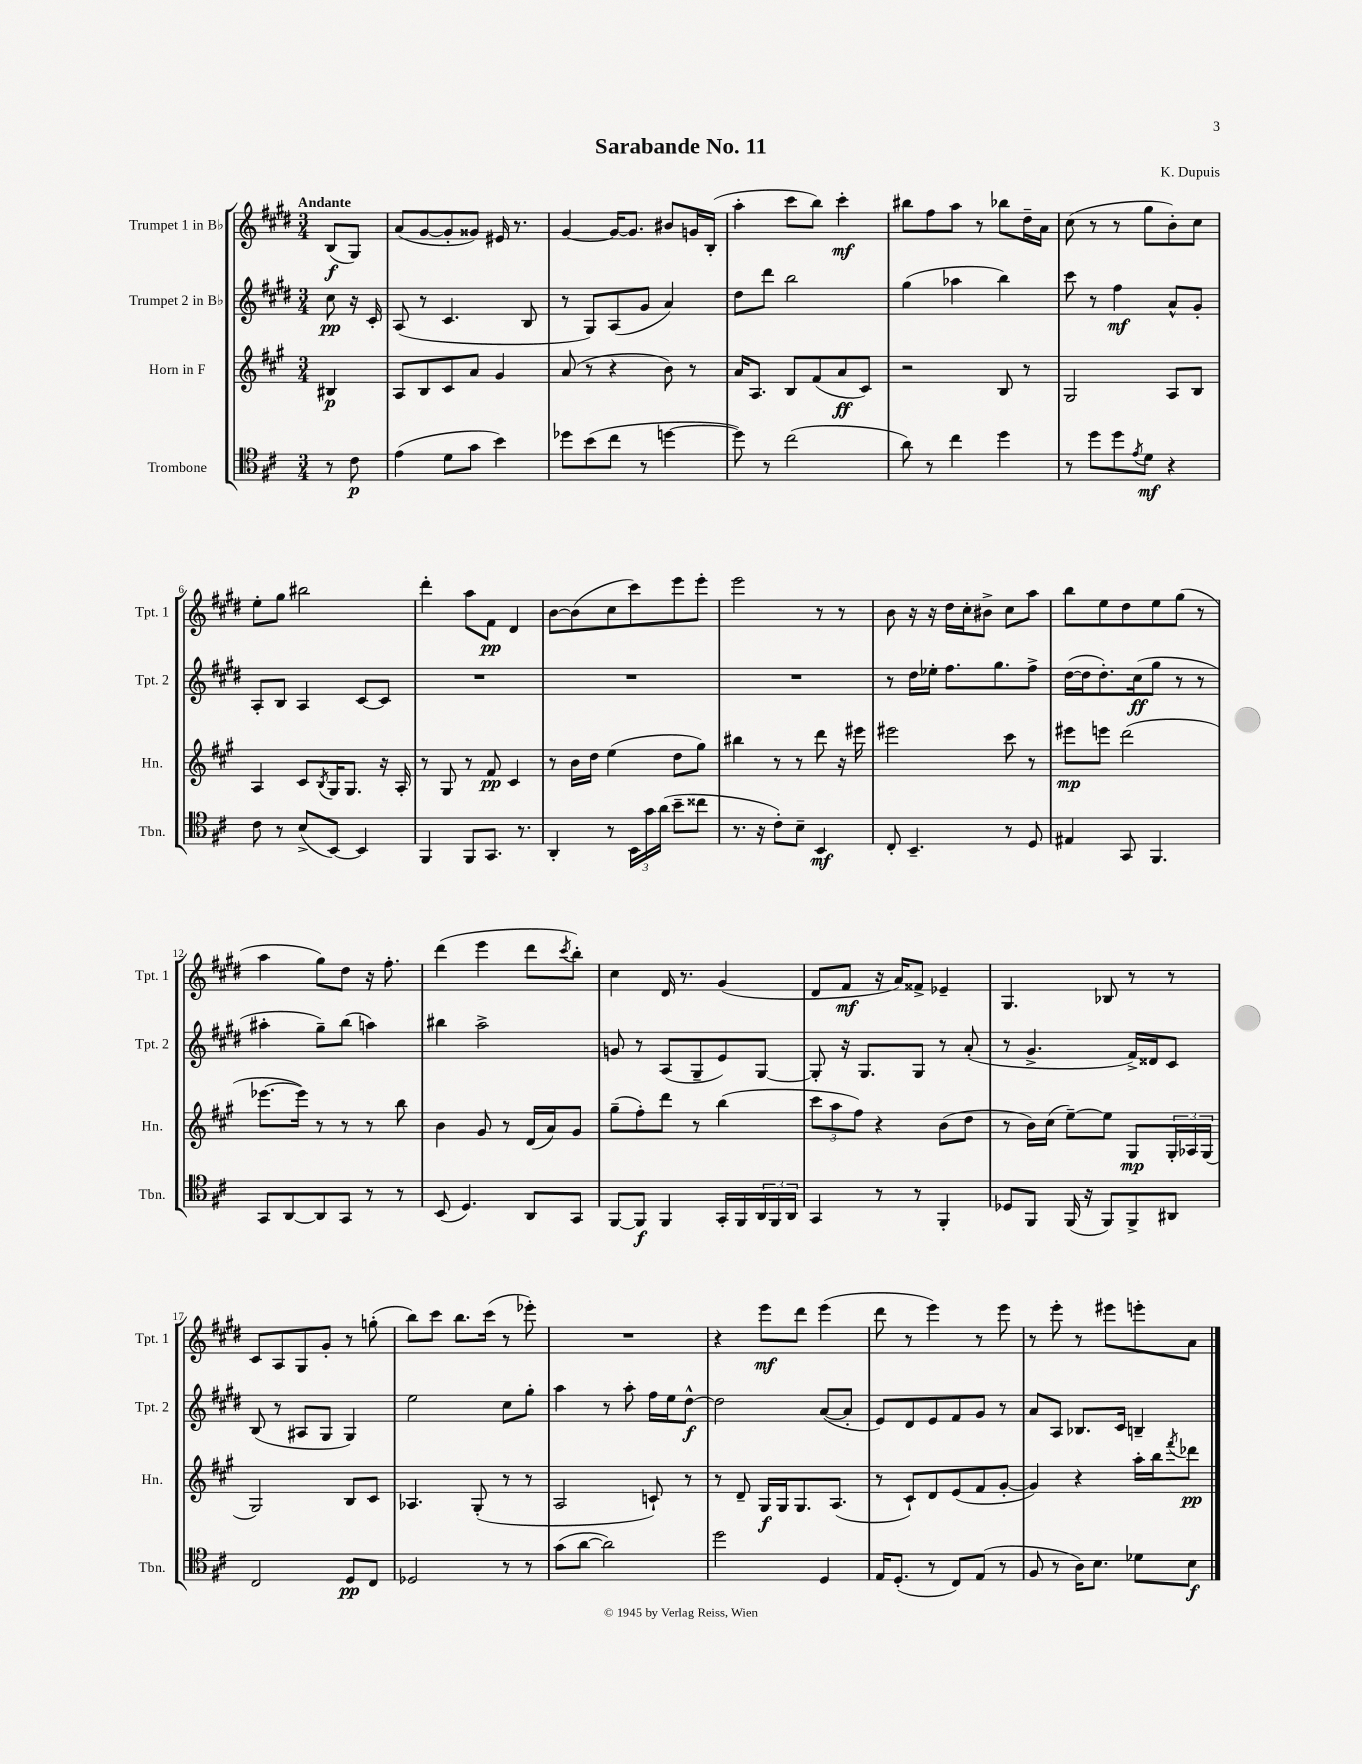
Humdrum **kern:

**kern	**kern	**kern	**kern
*staff4	*staff3	*staff2	*staff1
*clefC4	*clefG2	*clefG2	*clefG2
*k[f#c#]	*k[f#c#g#]	*k[f#c#g#d#]	*k[f#c#g#d#]
*M3/4	*M3/4	*M3/4	*M3/4
8r	4B#	8cc#	(8B
8c#	.	16r	8G#)
.	.	16c#'	.
=	=	=	=
(4e	8A	(8A	(8a
.	8B	8r	[8g#
8d	8c#	4.c#	8g#']
8g	8a	.	8g##)
4b)	4g#	.	16e#
.	.	.	8.r
.	.	8B	.
=	=	=	=
8dd-	(8a	8r	[4g#
(8b	8r	8G#)	.
8cc#	4r	(8A	16g#_
.	.	.	8.g#]
8r	.	8g#	.
[4dd	8b)	4a)	8b#
.	8r	.	16g
.	.	.	(16B'
=	=	=	=
8dd])	16a	8dd#	4aa'
.	8.A	.	.
8r	.	8ddd#	.
(2cc#	8B	2bb	8ccc#
.	(8f#	.	8bb)
.	8a	.	4ccc#'
.	8c#)	.	.
=	=	=	=
8a)	2r	(4gg#	8bb#
8r	.	.	8ff#
4cc#	.	4aa-	8aa
.	.	.	8r
4dd	8B	4bb)	8bb-
.	8r	.	16dd#~
.	.	.	16a
=	=	=	=
8r	2G#	8ccc#	(8cc#
8dd	.	8r	8r
8dd	.	4ff#	8r
8qe	.	.	.
8d	.	.	8gg#
4r	8A	8a^^	8b')
.	8B	8g#'	8cc#
=	=	=	=
8c#	4A	8A'	8ee'
8r	.	8B	8gg#
(8B^	8c#	4A	2bb#
.	8qB	.	.
[8BB)	16G#	.	.
.	8.G#	.	.
4BB]	.	[8c#	.
.	16r	8c#]	.
.	16A'	.	.
=	=	=	=
4FF#	8r	2.r	4ddd#'
.	8G#	.	.
8FF#	8r	.	8aa
8.GG	8f#	.	8f#
.	4c#	.	4d#
8.r	.	.	.
=	=	=	=
4AA'	8r	2.r	[8b
.	16b	.	(8b]
.	16dd	.	.
8r	(4ee	.	8cc#
24BB	.	.	8ccc#)
24g	.	.	.
(24a	.	.	.
8b~	8dd	.	8eee
8cc##	8gg#)	.	8eee'
=	=	=	=
8.r	4bb#	2.r	2eee
16r	.	.	.
8c#')	8r	.	.
8B~	8r	.	.
4BB	8ddd	.	8r
.	16r	.	8r
.	16eee#	.	.
=	=	=	=
8C#'	2eee#	8r	8b
4.BB~	.	16dd#	16r
.	.	16ee-'	16r
.	.	8.ff#	16dd#
.	.	.	16cc#'
.	.	.	8b#^
.	.	8.gg#	.
8r	8ccc#	.	8cc#
8D	8r	8ff#^	8aa
=	=	=	=
4E#	8eee#	([16dd#	8bb
.	.	16dd#]	.
.	8eee	8.dd#')	8ee
8GG	(2ddd	.	8dd#
.	.	(16cc#	.
4.FF#	.	8gg#	8ee
.	.	8r	(8gg#
.	.	8r	8r
=	=	=	=
8GG	[8.eee-	4aa#'	4aa
[8AA	.	.	.
.	16eee-])	.	.
8AA]	8r	8gg#~)	8gg#)
8GG	8r	(8bb	8dd#
8r	8r	4aa)	16r
.	.	.	8.ff#'
8r	8bb	.	.
=	=	=	=
(8BB	4b	4bb#	(4ddd#
4.D)	.	.	.
.	8g#	2aa^	4eee
.	8r	.	.
8AA	(16d	.	8ddd#
.	16a)	.	.
.	.	.	8qccc#
8GG	8g#	.	8bb')
=	=	=	=
[8FF#	(8gg#~	8g	4cc#
8FF#]	8ff#')	8r	.
4FF#	8ddd	(8A	16d#
.	.	.	8.r
.	8r	8G#~	.
16GG'	(4bb	8e)	(4g#
16FF#	.	.	.
24AA	.	[8G#	.
24FF#	.	.	.
24AA	.	.	.
=	=	=	=
4GG	12ccc#	8G#']	8d#
.	12aa	.	.
.	.	16r	8f#
.	12ff#)	.	.
.	.	8.G#	.
8r	4r	.	16r
.	.	.	16a)
8r	.	8G#	8f##^
4FF#'	(8b	8r	4e-~
.	8dd	(8a'	.
=	=	=	=
8D-	8r	8r	4.G#
8FF#	16b)	4.g#^	.
.	(16cc#	.	.
(16FF#	[8ee~)	.	.
16r	.	.	.
8FF#)	8ee]	.	8B-
8FF#^	8G#	16f#^)	8r
.	.	16d##	.
8AA#	24G#'	8c#	8r
.	24A-	.	.
.	(24G#	.	.
=	=	=	=
2C#	2G#)	(8B	8c#
.	.	8r	8A
.	.	8A#	8G#
.	.	8G#	8g#'
8D	8B	4G#)	8r
8C#	8c#	.	(8gg'
=	=	=	=
2D-	4.A-	2ee	8bb)
.	.	.	8ccc#
.	.	.	8.bb
.	(8G#'	.	.
.	.	.	(16ccc#
8r	8r	8cc#	8r
8r	8r	8gg#'	8eee-')
=	=	=	=
(8g	2A	4aa	2.r
[8a	.	.	.
2a])	.	8r	.
.	.	8aa'	.
.	8c`)	16ff#	.
.	.	16ee	.
.	8r	[8dd#^^	.
=	=	=	=
2dd	8r	2dd#]	4r
.	8d~	.	.
.	16G#	.	8eee
.	16G#	.	.
.	8.G#	.	8ddd#
4D	.	([8a	(4eee
.	(8.A	.	.
.	.	8a']	.
=	=	=	=
16E	8r	8e)	8ddd#
(8.D'	.	.	.
.	8c#`)	8d#	8r
8r	8d	8e	4eee)
8C#)	(8e	8f#	.
(8E	8f#	8g#	8r
8r	[8g#'	8r	8eee
=	=	=	=
8F#	4g#])	8a	8r
8r	.	8A	8eee'
16A)	4r	8.B-	8r
8.B	.	.	.
.	.	.	8eee#
.	.	16c#	.
8d-	16aa'	4B~	8eee'
.	16bb	.	.
.	8qfff#	.	.
8B	8ddd-	.	8a
==	==	==	==
*-	*-	*-	*-
